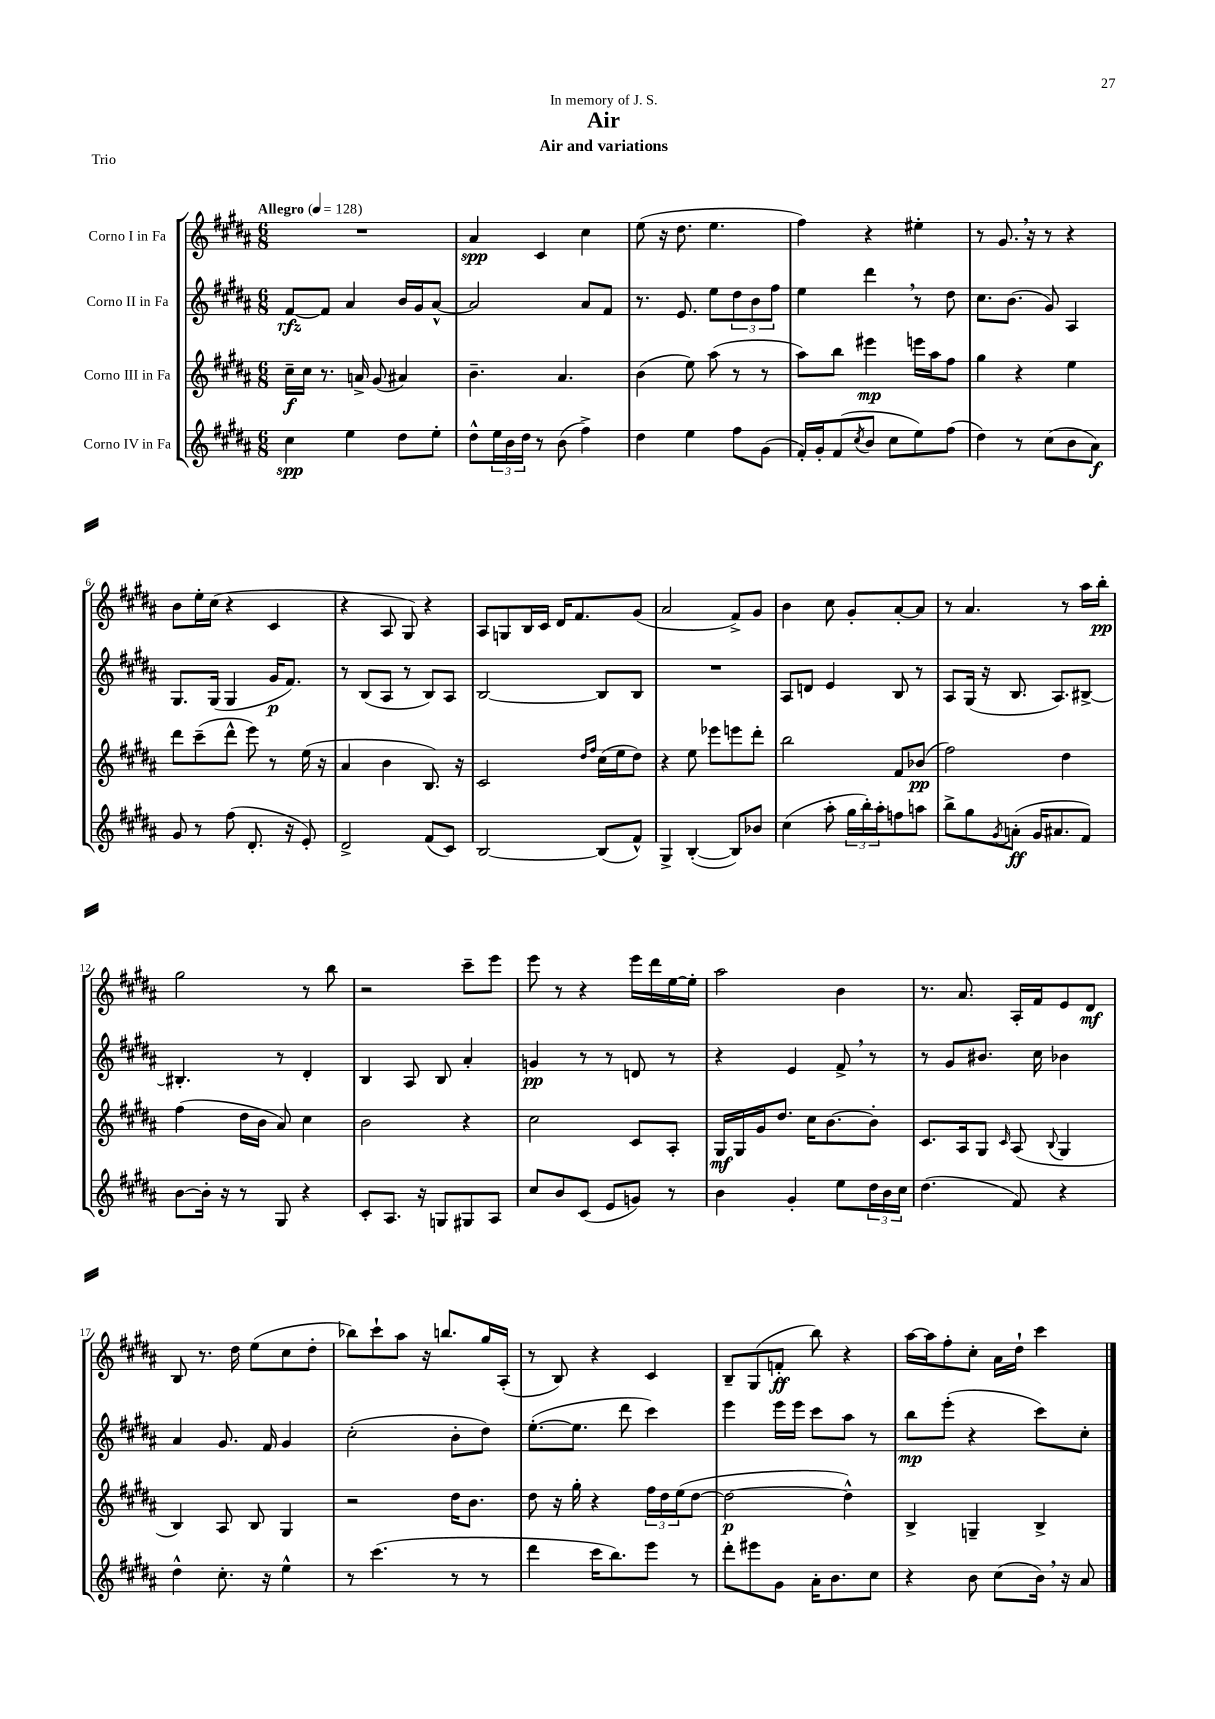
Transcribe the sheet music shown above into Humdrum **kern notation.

**kern	**kern	**kern	**kern
*staff4	*staff3	*staff2	*staff1
*clefG2	*clefG2	*clefG2	*clefG2
*k[f#c#g#d#a#]	*k[f#c#g#d#a#]	*k[f#c#g#d#a#]	*k[f#c#g#d#a#]
*M6/8	*M6/8	*M6/8	*M6/8
*MM128	*MM128	*MM128	*MM128
4cc#	16cc#~	[8f#	2.r
.	16cc#	.	.
.	8.r	8f#]	.
4ee	.	4a#	.
.	16a^	.	.
.	(8g#	.	.
8dd#	4a#)	16b	.
.	.	16g#	.
8ee'	.	[8a#^^	.
=	=	=	=
8dd#^^	4.b~	2a#]	4a#
24ee	.	.	.
24b	.	.	.
24dd#	.	.	.
8r	.	.	4c#
(8b	4.a#	.	.
4ff#^)	.	8a#	4cc#
.	.	8f#	.
=	=	=	=
4dd#	(4b	8.r	(8ee
.	.	.	16r
.	.	8.e	8.dd#
4ee	8ee)	.	.
.	(8aa#	8ee	4.ee
8ff#	8r	12dd#	.
.	.	12b	.
(8g#	8r	.	.
.	.	12ff#	.
=	=	=	=
16f#')	8aa#)	4ee	4ff#)
16g#'	.	.	.
(8f#	8bb	.	.
8qcc#	.	.	.
8b	4eee#	4ddd#	4r
8cc#	.	.	.
8ee)	16eee	8r	4ee#'
.	16aa#	.	.
(8ff#	8ff#	8dd#	.
=	=	=	=
4dd#)	4gg#	8.cc#	8r
.	.	.	8.g#
.	.	(8.b	.
8r	4r	.	.
.	.	.	16r
(8cc#	.	8g#)	8r
8b	4ee	4A#	4r
8a#)	.	.	.
=	=	=	=
8g#	8ddd#	8.G#	8b
8r	(8ccc#~	.	16ee'
.	.	(16G#	(16cc#
(8ff#	8ddd#^^	4G#	4r
8.d#'	8eee)	.	.
.	8r	16g#	4c#
16r	.	8.f#)	.
8e')	(16ee	.	.
.	16r	.	.
=	=	=	=
2d#^	4a#	8r	4r
.	.	(8B	.
.	4b	8A#	8A#
.	.	8r	8G#)
(8f#	8.B)	8B)	4r
8c#)	.	8A#	.
.	16r	.	.
=	=	=	=
[2B	2c#	[2B	8A#
.	.	.	8G
.	.	.	16B
.	.	.	16c#
.	.	.	16d#
.	.	.	8.f#
.	16qqdd#	.	.
.	16qqff#	.	.
(8B]	(16cc#	8B]	.
.	16ee	.	.
8f#^^)	8dd#)	8B	(8g#
=	=	=	=
4G#^	4r	2.r	2a#
([4B'	8ee	.	.
.	8eee-	.	.
8B])	8eee	.	8f#^)
8b-	8ddd#'	.	8g#
=	=	=	=
(4cc#	2bb	8A#	4b
.	.	8d	.
8aa#'	.	4e	8cc#
24gg#	.	.	8g#'
24bb')	.	.	.
24aa#'	.	.	.
8ff	8f#	8B	[8a#'
8aa	(8b-	8r	8a#]
=	=	=	=
8bb^	2ff#)	8A#	8r
8gg#	.	(16G#	4.a#
.	.	16r	.
8qg#	.	.	.
(8a'	.	8.B	.
16g#	.	.	.
8.a#	.	8.A#)	.
.	4dd#	.	8r
8f#)	.	[8B#^	16aa#
.	.	.	16bb'
=	=	=	=
[8b	(4ff#	4.B#']	2gg#
16b']	.	.	.
16r	.	.	.
8r	16dd#	.	.
.	16b	.	.
8G#	8a#)	8r	.
4r	4cc#	4d#'	8r
.	.	.	8bb
=	=	=	=
8c#'	2b	4B	2r
8.A#	.	.	.
.	.	8A#	.
16r	.	.	.
8G	.	8B	.
8G#	4r	4a#'	8ccc#~
8A#	.	.	8eee
=	=	=	=
8cc#	2cc#	4g	8eee
8b	.	.	8r
(8c#	.	8r	4r
8e	.	8r	.
8g)	8c#	8d	16eee
.	.	.	16ddd#
8r	8A#'	8r	[16ee
.	.	.	16ee']
=	=	=	=
4b	16G#	4r	2aa#
.	16G#	.	.
.	16g#	.	.
.	8.dd#	.	.
4g#'	.	4e	.
.	16cc#	.	.
.	[8.b	.	.
8ee	.	8f#^	4b
24dd#	8b']	8r	.
24b	.	.	.
24cc#	.	.	.
=	=	=	=
(4.dd#	8.c#	8r	8.r
.	.	8g#	.
.	16A#	.	8.a#
.	8G#	8.b#	.
.	16qqc#	.	.
8f#)	(8A#	.	16A#'
.	.	16cc#	16f#
.	8qqB	.	.
4r	4G#	4b-	8e
.	.	.	8d#
=	=	=	=
4dd#^^	4B)	4a#	8B
.	.	.	8.r
8.cc#'	8A#	8.g#	.
.	.	.	16dd#
.	8B	.	(8ee
16r	.	16f#	.
4ee^^	4G#	4g#	8cc#
.	.	.	8dd#'
=	=	=	=
8r	2r	(2cc#'	8bb-)
(4.ccc#	.	.	8ccc#`
.	.	.	8aa#
.	.	.	16r
.	.	.	8.bb
8r	16dd#	8b'	.
.	8.b	.	.
8r	.	8dd#)	16gg#
.	.	.	(16A#'
=	=	=	=
4ddd#	8dd#	([8.ee'	8r
.	16r	.	8B)
.	16gg#'	8.ee]	.
16ccc#	4r	.	4r
8.bb)	.	.	.
.	.	8ddd#	.
8eee	24ff#	4ccc#)	4c#
.	24dd#	.	.
.	(24ee	.	.
8r	[8dd#	.	.
=	=	=	=
8ddd#'	2dd#_	4eee	8B~
8eee#	.	.	(8G#
8g#	.	16eee	8f'
.	.	16eee	.
16a#'	.	8ccc#	8bb)
8.b	.	.	.
.	4dd#^^])	8aa#	4r
8cc#	.	8r	.
=	=	=	=
4r	4B^	8bb	[16aa#
.	.	.	16aa#]
.	.	(8eee'	8ff#'
8b	4G~	4r	8cc#'
(8cc#	.	.	16a#
.	.	.	16dd#`
16b)	4B^	8ccc#)	4ccc#
16r	.	.	.
8a#	.	8cc#'	.
==	==	==	==
*-	*-	*-	*-
